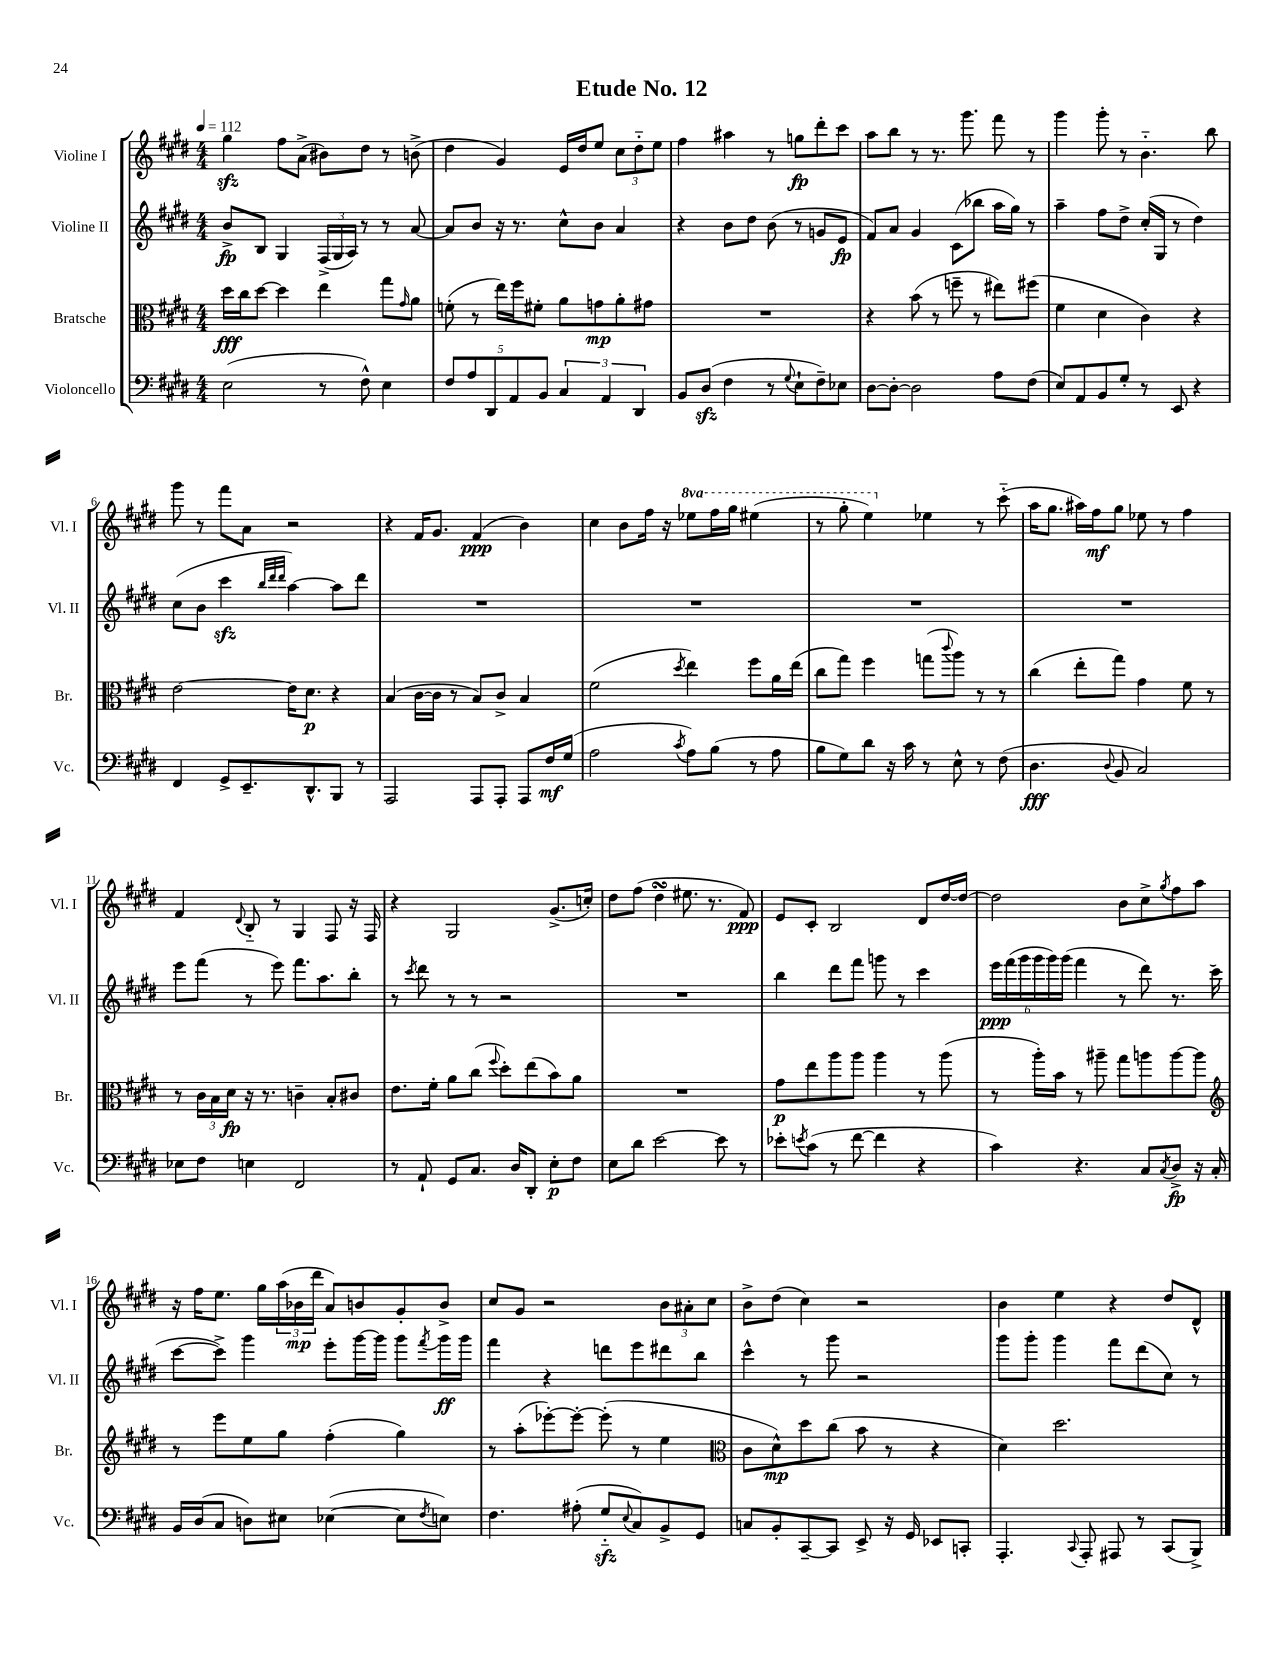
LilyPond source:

\header { title = "Etude No. 12" }
<<
\new StaffGroup <<
\new Staff = "s0" \with { instrumentName = "Violine I" shortInstrumentName = "Vl. I" } {
    \clef treble \key e \major \numericTimeSignature \time 4/4 \set Staff.ottavationMarkups = #ottavation-simple-ordinals \tempo 4 = 112
    gis''4\sfz fis''8 a'8->( bis'8) dis''8 r8 b'8->( |
    dis''4 gis'4) e'16 dis''16 e''8 \tuplet 3/2 { cis''8 dis''8-_ e''8 } |
    fis''4 ais''4 r8 g''8\fp dis'''8-. cis'''8 |
    a''8 b''8 r8 r8. gis'''8. fis'''8 r8 |
    gis'''4 gis'''8-. r8 b'4.-_ b''8 |
    gis'''8 r8 fis'''8 a'8 r2 |
    r4 fis'16 gis'8. fis'4\ppp( b'4) |
    cis''4 b'8 fis''16 r16 \ottava #1 ees'''8 fis'''16 gis'''16 eis'''4( |
    r8 gis'''8-. e'''4) \ottava #0 ees''4 r8 cis'''8-_( |
    a''16 gis''8. ais''16) fis''16\mf gis''8 ees''8 r8 fis''4 |
    fis'4 \appoggiatura { dis'8 } b8-_ r8 gis4 fis8 r16 fis16 |
    r4 gis2 gis'8.->( c''16-.) |
    dis''8 fis''8( dis''4\turn eis''8. r8. fis'8\ppp) |
    e'8 cis'8-. b2 dis'8 dis''16~ dis''16~ |
    dis''2 b'8 cis''8-> \acciaccatura { gis''8 } fis''8 a''8 |
    r16 fis''16 e''8. gis''16 \tuplet 3/2 { a''16( bes'16\mp dis'''16 } a'8) b'8 gis'8-. b'8-> |
    cis''8 gis'8 r2 \tuplet 3/2 { b'8 ais'8-. cis''8 } |
    b'8-> dis''8( cis''4) r2 |
    b'4 e''4 r4 dis''8 dis'8-^ \bar "|." |
}
\new Staff = "s1" \with { instrumentName = "Violine II" shortInstrumentName = "Vl. II" } {
    \clef treble \key e \major \numericTimeSignature \time 4/4
    b'8->\fp b8 gis4 \tuplet 3/2 { fis16->( gis16 a16) } r8 r8 a'8~ |
    a'8 b'8 r16 r8. cis''8-^ b'8 a'4 |
    r4 b'8 dis''8 b'8( r8 g'8 e'8\fp |
    fis'8) a'8 gis'4 cis'8( bes''8 a''16 gis''16) r8 |
    a''4-- fis''8 dis''8-> cis''16-.( gis16 r8 dis''4) |
    cis''8( b'8 cis'''4\sfz \grace { b''32 dis'''32 dis'''32 } a''4~) a''8 dis'''8 |
    R1 |
    R1 |
    R1 |
    R1 |
    e'''8 fis'''8( r8 e'''8) fis'''8. a''8. b''8-. |
    r8 \acciaccatura { cis'''8 } dis'''8 r8 r8 r2 |
    R1 |
    b''4 dis'''8 fis'''8 g'''8 r8 cis'''4 |
    \tuplet 6/4 { e'''16\ppp fis'''16( gis'''16 gis'''16 gis'''16) gis'''16( } fis'''4 r8 dis'''8) r8. cis'''16( |
    cis'''8~ cis'''8->) gis'''4 e'''8-. gis'''16~ gis'''16 gis'''8 \acciaccatura { fis'''8 } gis'''16\ff gis'''16 |
    fis'''4 r4 d'''8 e'''8 dis'''8 b''8 |
    cis'''4-^ r8 gis'''8 r2 |
    gis'''8 gis'''8-. gis'''4 fis'''8 dis'''8( cis''8) r8 \bar "|." |
}
\new Staff = "s2" \with { instrumentName = "Bratsche" shortInstrumentName = "Br." } {
    \clef alto \key e \major \numericTimeSignature \time 4/4
    dis''16\fff cis''16 dis''8~ dis''4 e''4 gis''8 \grace { gis'16 } a'8 |
    f'8-.( r8 e''16) fis''16 fis'8-. a'8 g'8\mp a'8-. gis'8 |
    R1 |
    r4 b'8( r8 f''8-- r8 eis''8) fis''8( |
    fis'4 dis'4 cis'4) r4 |
    e'2~ e'16 dis'8.\p r4 |
    b4( cis'16~ cis'16 r8 b8) cis'8-> b4 |
    fis'2( \acciaccatura { dis''8 } e''4) fis''8 a'16 e''16( |
    cis''8 gis''8) fis''4 g''8( \appoggiatura { cis'''8 } a''8) r8 r8 |
    cis''4( e''8-. gis''8) gis'4 fis'8 r8 |
    r8 \tuplet 3/2 { cis'16 b16 dis'16\fp } r16 r8. c'4-- b8-. cis'8 |
    e'8. fis'16-. a'8 cis''8( \appoggiatura { fis''8 } dis''8-.) e''8( b'8) a'8 |
    R1 |
    gis'8\p e''8 a''8 a''8 a''4 r8 a''8( |
    r8 a''16-.) b'16 r8 ais''8-- gis''8 a''8 a''8~ a''8 |
    \clef treble r8 e'''8 e''8 gis''8 fis''4-.( gis''4) |
    r8 a''8-.( ees'''8~-.) ees'''8~-. ees'''8-.( r8 e''4 |
    \clef alto cis'8 dis'8-^\mp) dis''8 cis''8( b'8 r8 r4 |
    dis'4) dis''2. \bar "|." |
}
\new Staff = "s3" \with { instrumentName = "Violoncello" shortInstrumentName = "Vc." } {
    \clef bass \key e \major \numericTimeSignature \time 4/4
    e2( r8 fis8-^) e4 |
    \tuplet 5/4 { fis8 a8 dis,8 a,8 b,8 } \tuplet 3/2 { cis4 a,4 dis,4 } |
    b,8 dis8\sfz( fis4 r8 \appoggiatura { gis8 } e8-! fis8--) ees8 |
    dis8~ dis8~-. dis2 a8 fis8( |
    e8) a,8 b,8 gis8-. r8 e,8 r4 |
    fis,4 gis,8-> e,8.-- dis,8.-^ b,,8 r8 |
    a,,2 a,,8 a,,8-. a,,8 fis16\mf gis16( |
    a2 \acciaccatura { cis'8 } a8) b8( r8 a8 |
    b8 gis8) dis'8 r16 cis'16 r8 e8-^ r8 fis8( |
    dis4.\fff \appoggiatura { dis8 } b,8 cis2) |
    ees8 fis8 e4 fis,2 |
    r8 a,8-! gis,8 cis8. dis16 dis,8-. e8-.\p fis8 |
    e8 dis'8 e'2~ e'8 r8 |
    ees'8-. \acciaccatura { e'8 } cis'8( r8 fis'8~ fis'4 r4 |
    cis'4) r4. cis8 \acciaccatura { cis8 } dis8->\fp r16 cis16-. |
    b,16 dis16( cis8 d8) eis8 ees4~( ees8 \acciaccatura { fis8 } e8) |
    fis4. ais8-.( gis8-_\sfz \appoggiatura { e8 } cis8) b,8-> gis,8 |
    c8 b,8-. cis,8~-- cis,8 e,8-> r16 gis,16 ees,8 c,8-. |
    a,,4.-. \appoggiatura { cis,8 } a,,8-. ais,,8 r8 cis,8( b,,8->) \bar "|." |
}
>>
>>
